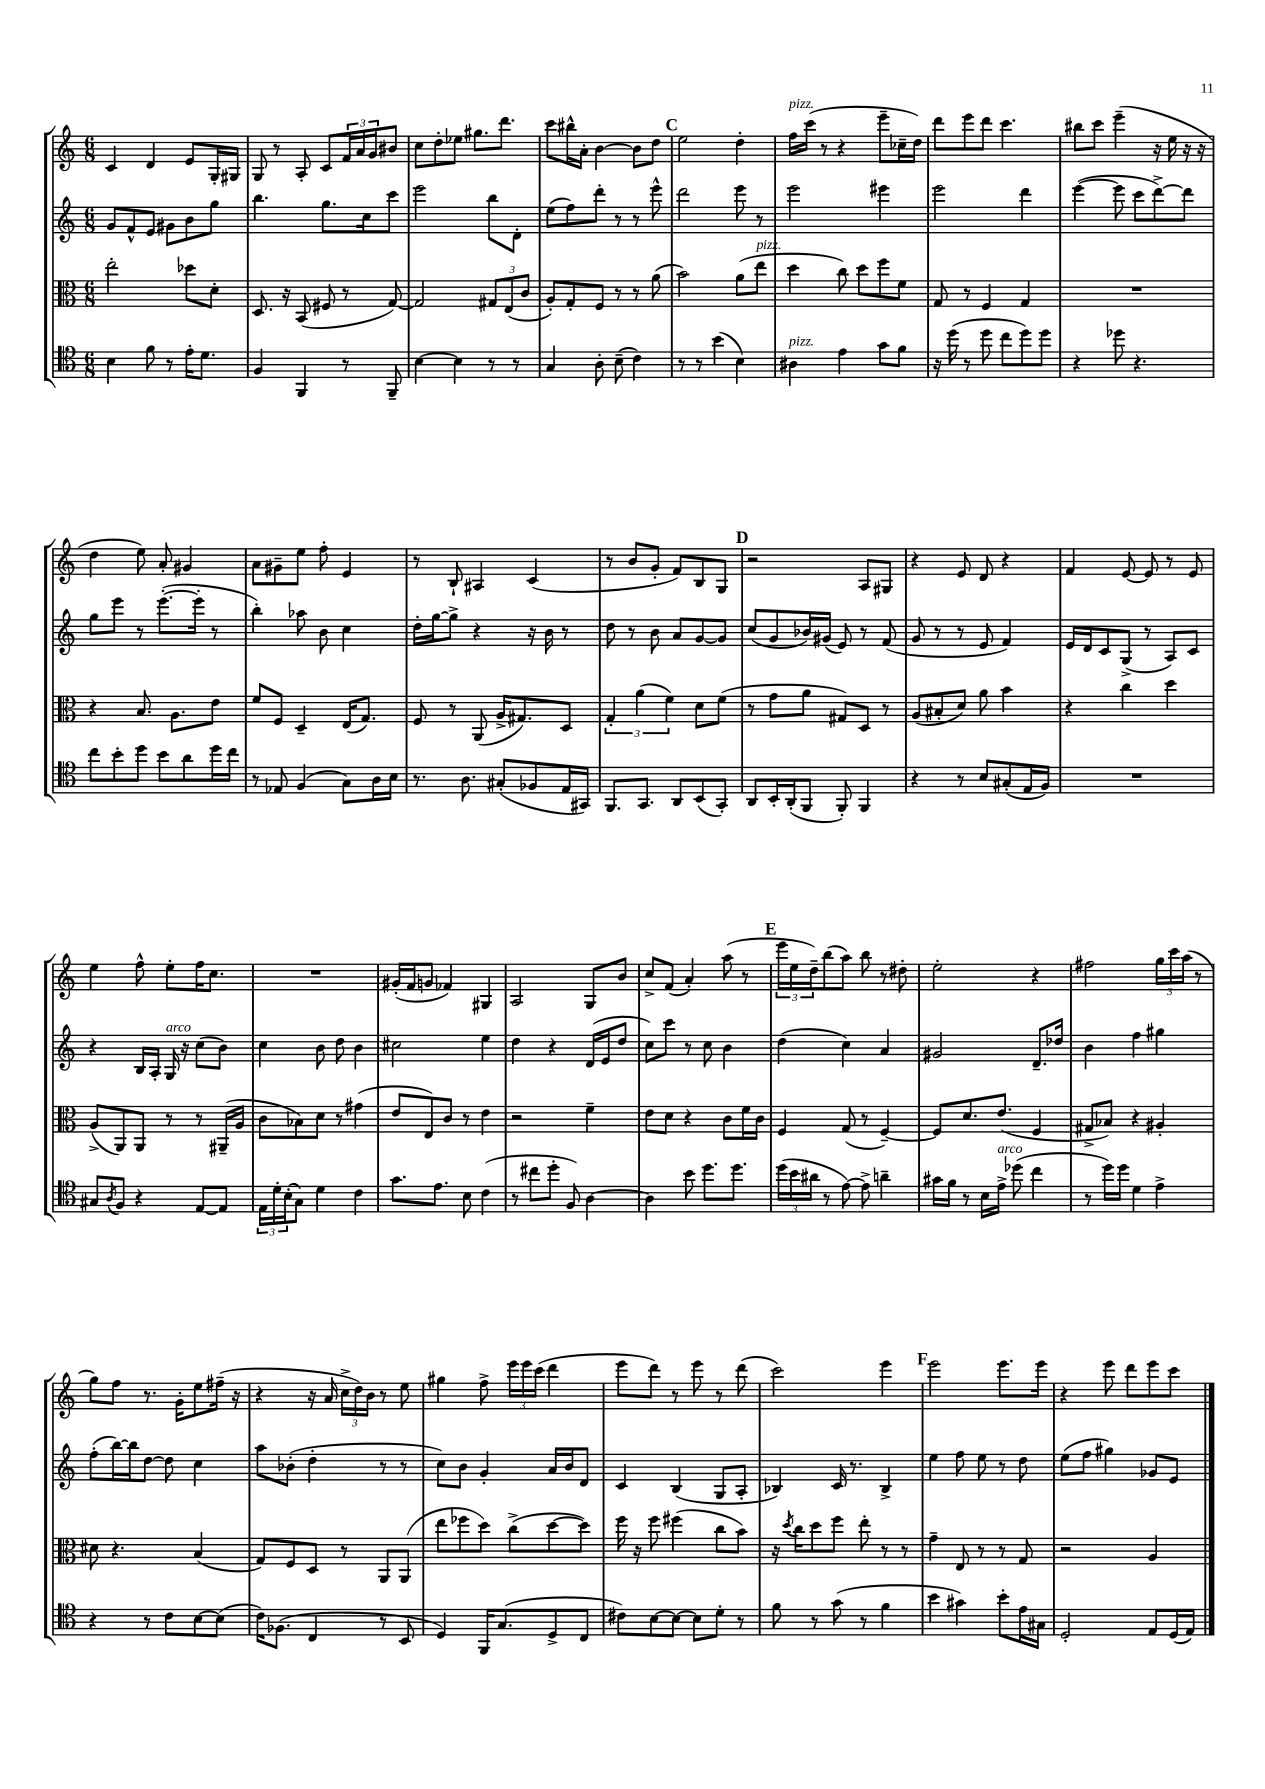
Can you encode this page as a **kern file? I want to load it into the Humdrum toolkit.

**kern	**kern	**kern	**kern
*part4	*part3	*part2	*part1
*staff4	*staff3	*staff2	*staff1
*clefC4	*clefC3	*clefG2	*clefG2
*k[]	*k[]	*k[]	*k[]
*M6/8	*M6/8	*M6/8	*M6/8
=74	=74	=74	=74
4B\	2ee'\	8g/L	4c/
.	.	8f^^/	.
8f\	.	8e/J	4d/
8r	.	8g#X\L	.
16e'\KL	8dd-X\L	8b\	8e/L
8.d\J	.	.	.
.	8d'\J	8gg\J	16G'/L
.	.	.	16G#X/JJ
=75	=75	=75	=75
4F/	8.D/	4.bb\	8G/
.	.	.	8r
.	16r	.	.
4FF/	(8BB/	.	8A'/
.	8F#X/	8.gg\L	8c/L
8r	8r	.	24f/L
.	.	.	24a/
.	.	16cc\k	.
.	.	.	24g/J
8FF~/	[8G/)	8ccc\J	8b#X/J
=76	=76	=76	=76
[4B\	2G/]	2eee\	8cc\L
.	.	.	8dd'\
4B\]	.	.	8ee-X\J
.	.	.	8.gg#X\L
8r	12G#X/L	8bb\L	.
.	.	.	8.ddd\J
.	(12E/	.	.
8r	.	8d'\J	.
.	12c/J	.	.
=77	=77	=77	=77
4G/	8A'/L)	(8ee\L	8ccc\L
.	8G'/	8ff\)	16bb#X^^\L
.	.	.	16a'\JJ
8A'\	8F/J	8ddd'\J	[4b\
(8B~\	8r	8r	.
4c\)	8r	8r	8b\L]
.	(8a\	8eee^^\	8dd\J
!!LO:REH:place=s1:t=C
=78	=78	=78	=78
8r	2b\)	2ddd\	2ee\
8r	.	.	.
(4b\	.	.	.
4B\)	(8a\L	8eee\	4dd'\
!	!LO:TX:a:i:t=pizz.	!	!
.	8ee\J	8r	.
=79	=79	=79	=79
!	!	!	!LO:TX:a:i:t=pizz.
!LO:TX:a:i:t=pizz.	!	!	!
4A#X\	4dd\	2eee\	16ff\LL
.	.	.	(16ccc\JJ
.	.	.	8r
4e\	8cc\)	.	4r
.	8dd\L	.	.
8g\L	8ff\	4eee#X\	8eee~\L
8f\J	8f\J	.	16cc-X~\L
.	.	.	16dd\JJ)
=80	=80	=80	=80
16r	8G/	2eee\	8ddd\L
(16dd\	.	.	.
8r	8r	.	8eee\
8dd\	4F/	.	8ddd\J
8cc\L	.	.	4.ccc\
8dd\)	4G/	4ddd\	.
8dd\J	.	.	.
=81	=81	=81	=81
4r	2.r	([4eee\	8bb#X\L
.	.	.	8ccc\J
8dd-X\	.	8eee\]	(4eee~\
4.r	.	8ccc\L	.
.	.	[8ddd^\)	16r
.	.	.	16ee\
.	.	8ddd\J]	16r
.	.	.	16r
!!LO:LB:g=z
=82	=82	=82	=82
8cc\L	4r	8gg\L	4dd\
8b'\	.	8eee\J	.
8dd\J	8.B/	8r	8ee\)
8b\L	.	([8.eee'\L	8a'/
.	8.A\L	.	.
8a\	.	.	4g#X/
.	.	16eee'\Jk]	.
16dd\L	8e\J	8r	.
16cc\JJ	.	.	.
=83	=83	=83	=83
8r	8f/L	4bb'\)	8a\L
8E-X/	8F/J	.	8g#X~\
(4F/	4D~/	8aa-X\	8ee\J
.	.	8b\	8ff'\
8G\L)	(16E/KL	4cc\	4e/
.	8.G/J)	.	.
16A\L	.	.	.
16B\JJ	.	.	.
=84	=84	=84	=84
8.r	8F/	16dd'\LL	8r
.	.	[16gg\J	.
.	8r	8gg^\J]	8B`/
8.A\	.	.	.
.	(8AA/	4r	4A#X/
(8G#X'/L	16A^/KL	.	.
.	8.G#X/)	.	.
8F-X/	.	16r	(4c/
.	.	16b\	.
16E/L	8D/J	8r	.
16GG#X/JJ)	.	.	.
=85	=85	=85	=85
8.FF/L	6G'/	8dd\	8r
.	.	8r	8b/L
.	(6a\	.	.
8.GG/J	.	.	.
.	.	8b\	8g'/J
.	6f\)	.	.
8AA/L	.	8a/L	8f/L)
(8BB/	8d\L	[8g/	8B/
8GG'/J)	(8f\J	8g/J]	8G/J
!!LO:REH:place=s1:t=D
=86	=86	=86	=86
8AA/L	8r	(8cc/L	2r
16BB'/L	8g\L	8g/	.
(16AA'/J	.	.	.
8FF/J	8a\J	16b-X/L)	.
.	.	(16g#X/JJ	.
8FF'/)	8G#X/L)	8e/)	.
4FF/	8D/J	8r	8A/L
.	8r	(8f/	8G#X/J
=87	=87	=87	=87
4r	(8A/L	8g/	4r
.	8B#X'/	8r	.
8r	8d/J)	8r	8e/
8B/L	8a\	8e/	8d/
(8G#X'/	4b\	4f/)	4r
16E/L	.	.	.
16F/JJ)	.	.	.
=88	=88	=88	=88
2.r	4r	16e/LL	4f/
.	.	16d/J	.
.	.	8c/	.
.	4cc\	(8G^/J	[8e/
.	.	8r	8e/]
.	4dd\	8A/L)	8r
.	.	8c/J	8e/
!!LO:LB:g=z
=89	=89	=89	=89
8G#X/L	(8A^/L	4r	4ee\
8qA/	.	.	.
8F/J	8AA/)	.	.
4r	8AA/J	16B/LL	8ff^^\
.	.	16A'/JJ	.
!	!	!LO:TX:a:i:t=arco	!
.	8r	16G/	8ee'\L
.	.	16r	.
[8E/L	8r	(8cc\L	16ff\K
.	.	.	8.cc\J
8E/J]	(16AA#X~/LL	8b\J)	.
.	16A/JJ	.	.
=90	=90	=90	=90
24E\LL	8c\L	4cc\	2.r
24d'\	.	.	.
(24B'\J	.	.	.
8G\J)	8B-X\)	.	.
4d\	8d\J	8b\	.
.	8r	8dd\	.
4c\	(4g#X\	4b\	.
=91	=91	=91	=91
8.g\L	8e/L	2cc#X\	(16g#X'/LL
.	.	.	16f/J
.	8E/)	.	8gn/J
8.e\J	.	.	.
.	8c/J	.	4f-X/)
8B\	8r	.	.
(4c\	4e\	4ee\	4G#X/
=92	=92	=92	=92
8r	2r	4dd\	2A/
8cc#X\L	.	.	.
8dd'\J	.	4r	.
8F/)	.	.	.
[4A\	4f~\	(16d/LL	8G/L
.	.	16e/J	.
.	.	8dd/J	8b/J
=93	=93	=93	=93
4A\]	8e\L	8cc\L)	8cc^/L
.	8d\J	8ccc\J	(8f/J
8b\	4r	8r	4a'/)
8.dd\L	.	8cc\	.
.	8c\L	4b\	(8aa\
8.dd\J	.	.	.
.	16f\L	.	8r
.	16c\JJ	.	.
!!LO:REH:place=s1:t=E
=94	=94	=94	=94
(24dd\LL	4F/	(4dd\	24eee\LL
24b\	.	.	24ee\
24a#X\JJ	.	.	24dd~\J)
8r	.	.	(8bb\
[8e\)	(8G/	4cc\)	8aa\J)
8e^\]	8r	.	8bb\
4an~\	[4F~/)	4a/	8r
.	.	.	8dd#X'\
=95	=95	=95	=95
16g#X\LL	8F/L]	2g#X/	2ee'\
16f\JJ	.	.	.
8r	8.d/	.	.
16B\LL	.	.	.
!LO:TX:a:i:t=arco	!	!	!
16e^\JJ	(8.e/J	.	.
(8dd-X\	.	.	.
4cc\	4F/	8.d~/L	4r
.	.	16dd-X/Jk	.
=96	=96	=96	=96
8r	8G#X^/L	4b\	2ff#X\
16dd\LL)	8B-X/J)	.	.
16dd\JJ	.	.	.
4d\	4r	4ff\	.
4e^\	4A#X'/	4gg#X\	24gg\LL
.	.	.	24ccc\
.	.	.	(24aa\JJ
.	.	.	8r
!!LO:LB:g=z
=97	=97	=97	=97
4r	8d#X\	(8ff'\L	8gg\L)
.	4.r	[16bb\L)	8ff\J
.	.	16bb\J]	.
8r	.	[8dd\J	8.r
8c\L	.	8dd\]	.
.	.	.	16g'\KL
[8B\	(4B/	4cc\	8ee\
(8B\J]	.	.	(16ff#X~\Jk
.	.	.	16r
=98	=98	=98	=98
16c\KL)	8G/L)	8aa\L	4r
(8.F-X\J	.	.	.
.	8F/	(8b-X'\J	.
4C/	8D/J	4dd'\	16r
.	.	.	16a/
.	8r	.	24cc^\LL
.	.	.	24dd\)
.	.	.	24b\JJ
8r	8AA/L	8r	8r
8BB/	(8AA/J	8r	8ee\
=99	=99	=99	=99
4D/)	8ee\L	8cc\L)	4gg#X\
.	8ff-X\	8b\J	.
16FF/KL	8dd\J)	4g'/	8ff^\
(8.G/	.	.	.
.	(8cc^\L	.	24eee\LL
.	.	.	24eee\
.	.	.	(24ccc\JJ
8D^/	[8dd\	16a/LL	4ddd\
.	.	16b/J	.
8C/J	8dd\J])	8d/J	.
=100	=100	=100	=100
8c#X\L)	16ff\	4c/	8eee\L
.	16r	.	.
[8B\	8ff\	.	8ddd\J)
8B\J_	(4ff#X\	(4B/	8r
8B\L]	.	.	8eee\
8d'\J	8cc\L	8G/L	8r
8r	8b\J)	8A'/J	(8ddd\
=101	=101	=101	=101
8f\	16r	4B-X/)	2ccc\)
.	8qdd/	.	.
.	16cc\KL	.	.
8r	8dd\	.	.
(8g\	8ff\J	16c/	.
.	.	8.r	.
8r	8ee'\	.	.
4f\	8r	4B-^/	4eee\
.	8r	.	.
!!LO:REH:place=s1:t=F
=102	=102	=102	=102
4b\	4g~\	4ee\	2eee\
4g#X\)	8E/	8ff\	.
.	8r	8ee\	.
8b'\L	8r	8r	8.eee\L
16e\L	8G/	8dd\	.
16G#X\JJ	.	.	16eee\Jk
=103	=103	=103	=103
2D'/	2r	(8ee\L	4r
.	.	8ff\J	.
.	.	4gg#X\)	8eee\
.	.	.	8ddd\L
8E/L	4A/	8g-X/L	8eee\
(16D/L	.	8e/J	8ccc\J
16E/JJ)	.	.	.
==	==	==	==
*-	*-	*-	*-
